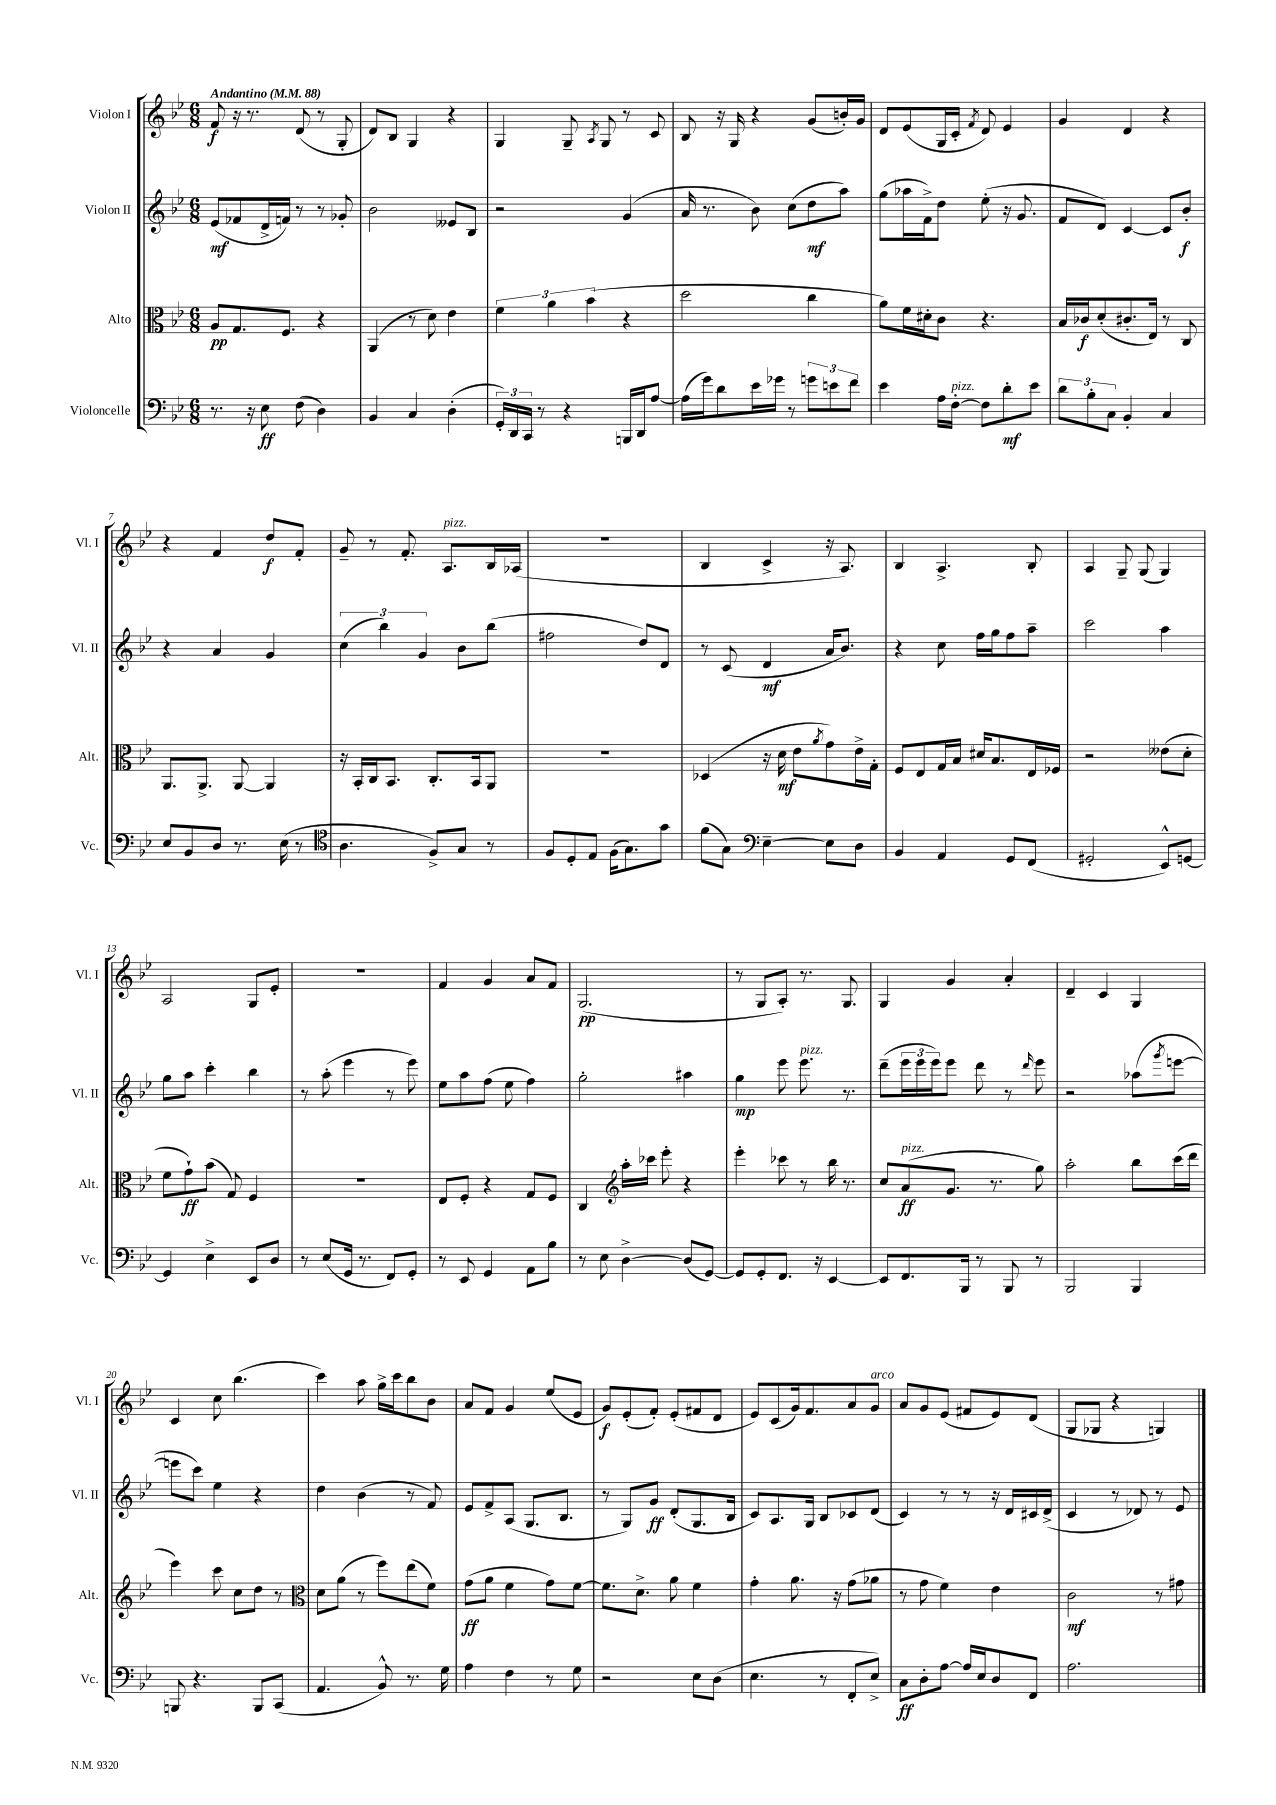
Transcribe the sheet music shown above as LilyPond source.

<<
\new StaffGroup <<
\new Staff = "s0" \with { instrumentName = "Violon I" shortInstrumentName = "Vl. I" } {
    \clef treble \key bes \major \numericTimeSignature \time 6/8 \tempo "Andantino" 4 = 88
    f'8\f r16 r8. d'8( r8 g8-. |
    d'8) bes8 g4 r4 |
    g4 g8-- \acciaccatura { a8 } g8 r8 c'8 |
    bes8 r16 g16 r4 g'8( b'16-.) g'16 |
    d'8 ees'8( g16 c'16-. \acciaccatura { f'8 } d'8) ees'4 |
    g'4 d'4 r4 |
    r4 f'4 d''8\f f'8-. |
    g'8-- r8 f'8.-. a8.^\markup { \italic "pizz." } bes16 aes16( |
    R2. |
    bes4 c'4-> r16 a8.) |
    bes4 a4.-> bes8-. |
    a4 g8-- g8( g4) |
    a2 g8 ees'8-. |
    R2. |
    f'4 g'4 a'8 f'8 |
    g2.\pp( |
    r8 g8 a8-.) r8. g8. |
    g4 g'4 a'4-. |
    d'4-- c'4 g4 |
    c'4 c''8 bes''4.( |
    c'''4) a''8 g''16-> c'''16 bes''8 bes'8 |
    a'8 f'8 g'4 ees''8( ees'8 |
    g'8\f) ees'8-.( f'8-.) ees'8-.( fis'8 d'8 |
    ees'8) c'8( g'16) f'8. a'8 g'8^\markup { \italic "arco" } |
    a'8 g'8 ees'8( fis'8 ees'8) d'8( |
    g8 ges8 r4 g4) \bar "|." |
}
\new Staff = "s1" \with { instrumentName = "Violon II" shortInstrumentName = "Vl. II" } {
    \clef treble \key bes \major \numericTimeSignature \time 6/8
    ees'8\mf( fes'8 d'16-> f'16) r8 r8 ges'8-. |
    bes'2 eeses'8 bes8 |
    r2 g'4( |
    a'16 r8. bes'8) c''8( d''8\mf a''8) |
    g''8( aes''16 f'16->) d''8 ees''8-.( r16 g'8. |
    f'8 d'8) c'4~ c'8 bes'8-.\f |
    r4 a'4 g'4 |
    \tuplet 3/2 { c''4( bes''4) g'4 } bes'8 bes''8( |
    fis''2 d''8) d'8 |
    r8 c'8( d'4\mf a'16 bes'8.) |
    r4 c''8 f''16 g''16 f''8 a''8-- |
    c'''2 a''4 |
    g''8 a''8 c'''4-. bes''4 |
    r8 a''8-.( ees'''4 r8 ees'''8) |
    ees''8 a''8 f''8( ees''8 f''4) |
    g''2-. ais''4 |
    g''4\mp ees'''8 ees'''8.^\markup { \italic "pizz." } r8. |
    d'''8--( \tuplet 3/2 { ees'''16 ees'''16 ees'''16) } ees'''8 d'''8 r8 \grace { d'''16 } ees'''8 |
    r2 aes''8( \acciaccatura { g'''8 } e'''8~ |
    e'''8 c'''8) ees''4 r4 |
    d''4 bes'4( r8 f'8) |
    ees'8 f'8-> a8( g8. bes8. |
    r8 g8) g'8\ff d'8-.( g8. bes16 |
    c'8) a8. g16 bes8 ces'8 d'8( |
    c'4) r8 r8 r16 d'16 cis'16 d'16->( |
    c'4 r8 des'8) r8 ees'8 \bar "|." |
}
\new Staff = "s2" \with { instrumentName = "Alto" shortInstrumentName = "Alt." } {
    \clef alto \key bes \major \numericTimeSignature \time 6/8
    a8\pp g8. f8. r4 |
    a,4( r8 d'8) ees'4 |
    \tuplet 3/2 { f'4 a'4 bes'4( } r4 |
    d''2 c''4 |
    a'8) f'16 dis'16-. c'8 r4. |
    bes16 ces'16\f d'8-.( cis'8.-. ees16) r8 c8 |
    a,8. a,8.-> a,8~ a,4 |
    r16 bes,16-. c16 bes,8. c8.-. bes,16 a,8 |
    R2. |
    des4( r16 d'16\mf ees'8 \acciaccatura { a'8 } g'8) ees'16-> g16-. |
    f8 ees8 g16 bes16 dis'16 bes8. ees16 fes16 |
    r2 eeses'8( d'8-. |
    f'8 g'8-!\ff) bes'8( g8) f4 |
    R2. |
    ees8 f8-. r4 g8 f8 |
    c4 \clef treble a''16-. ces'''16 ees'''8-. r4 |
    ees'''4-. ces'''8 r8 bes''16 r8. |
    c''8 a'8\ff^\markup { \italic "pizz." }( g'8. r8. g''8) |
    a''2-. bes''8 c'''16( d'''16 |
    ees'''4) c'''8 c''8 d''8 r8 |
    \clef alto d'8 a'8( r8 f''8) ees''8( f'8) |
    g'8\ff( a'8 f'4 g'8) f'8~ |
    f'8. d'8.-> a'8 f'4 |
    g'4-. a'8. r16 g'8( aes'8 |
    r8 g'8 f'4) ees'4 |
    c'2\mf r8 gis'8 \bar "|." |
}
\new Staff = "s3" \with { instrumentName = "Violoncelle" shortInstrumentName = "Vc." } {
    \clef bass \key bes \major \numericTimeSignature \time 6/8
    r8. r16 ees8\ff f8( d4) |
    bes,4 c4 d4-.( |
    \tuplet 3/2 { g,16-.) d,16 c,16 } r8 r4 b,,16 d,16 a8~ |
    a16( g'16) d'8 ees'16 ges'16 r8 \tuplet 3/2 { g'8 e'8 f'8 } |
    ees'4 a16 f16~-.^\markup { \italic "pizz." } f8 d'8-.\mf ees'8 |
    \tuplet 3/2 { d'8 bes8-. c8 } bes,4-. c4 |
    ees8 bes,8 d8 r8. ees16( r8 |
    \clef tenor a4. f8->) g8 r8 |
    f8 d8-. ees8 f16( g8.) g'8 |
    f'8( g8) \clef bass ees4~-- ees8 d8 |
    bes,4 a,4 g,8 f,8( |
    gis,2-. ees,8-^) g,8~ |
    g,4 ees4-> ees,8 d8 |
    r8 ees8( g,16 r8. f,8) g,8-. |
    r8 ees,8 g,4 a,8 bes8 |
    r8 ees8 d4~-> d8( g,8~) |
    g,8 g,8-. f,8. r16 ees,4~ |
    ees,8 f,8. bes,,16 r8 bes,,8 r8 |
    bes,,2 bes,,4 |
    b,,8 r4. b,,8 c,8( |
    a,4. bes,8-^) r8. g16 |
    a4 f4 r8 g8 |
    r2 ees8 d8( |
    ees4. r8 f,8-. ees8->) |
    c8\ff d8-. a8~ a16 ees16 d8 f,8 |
    a2. \bar "|." |
}
>>
>>
